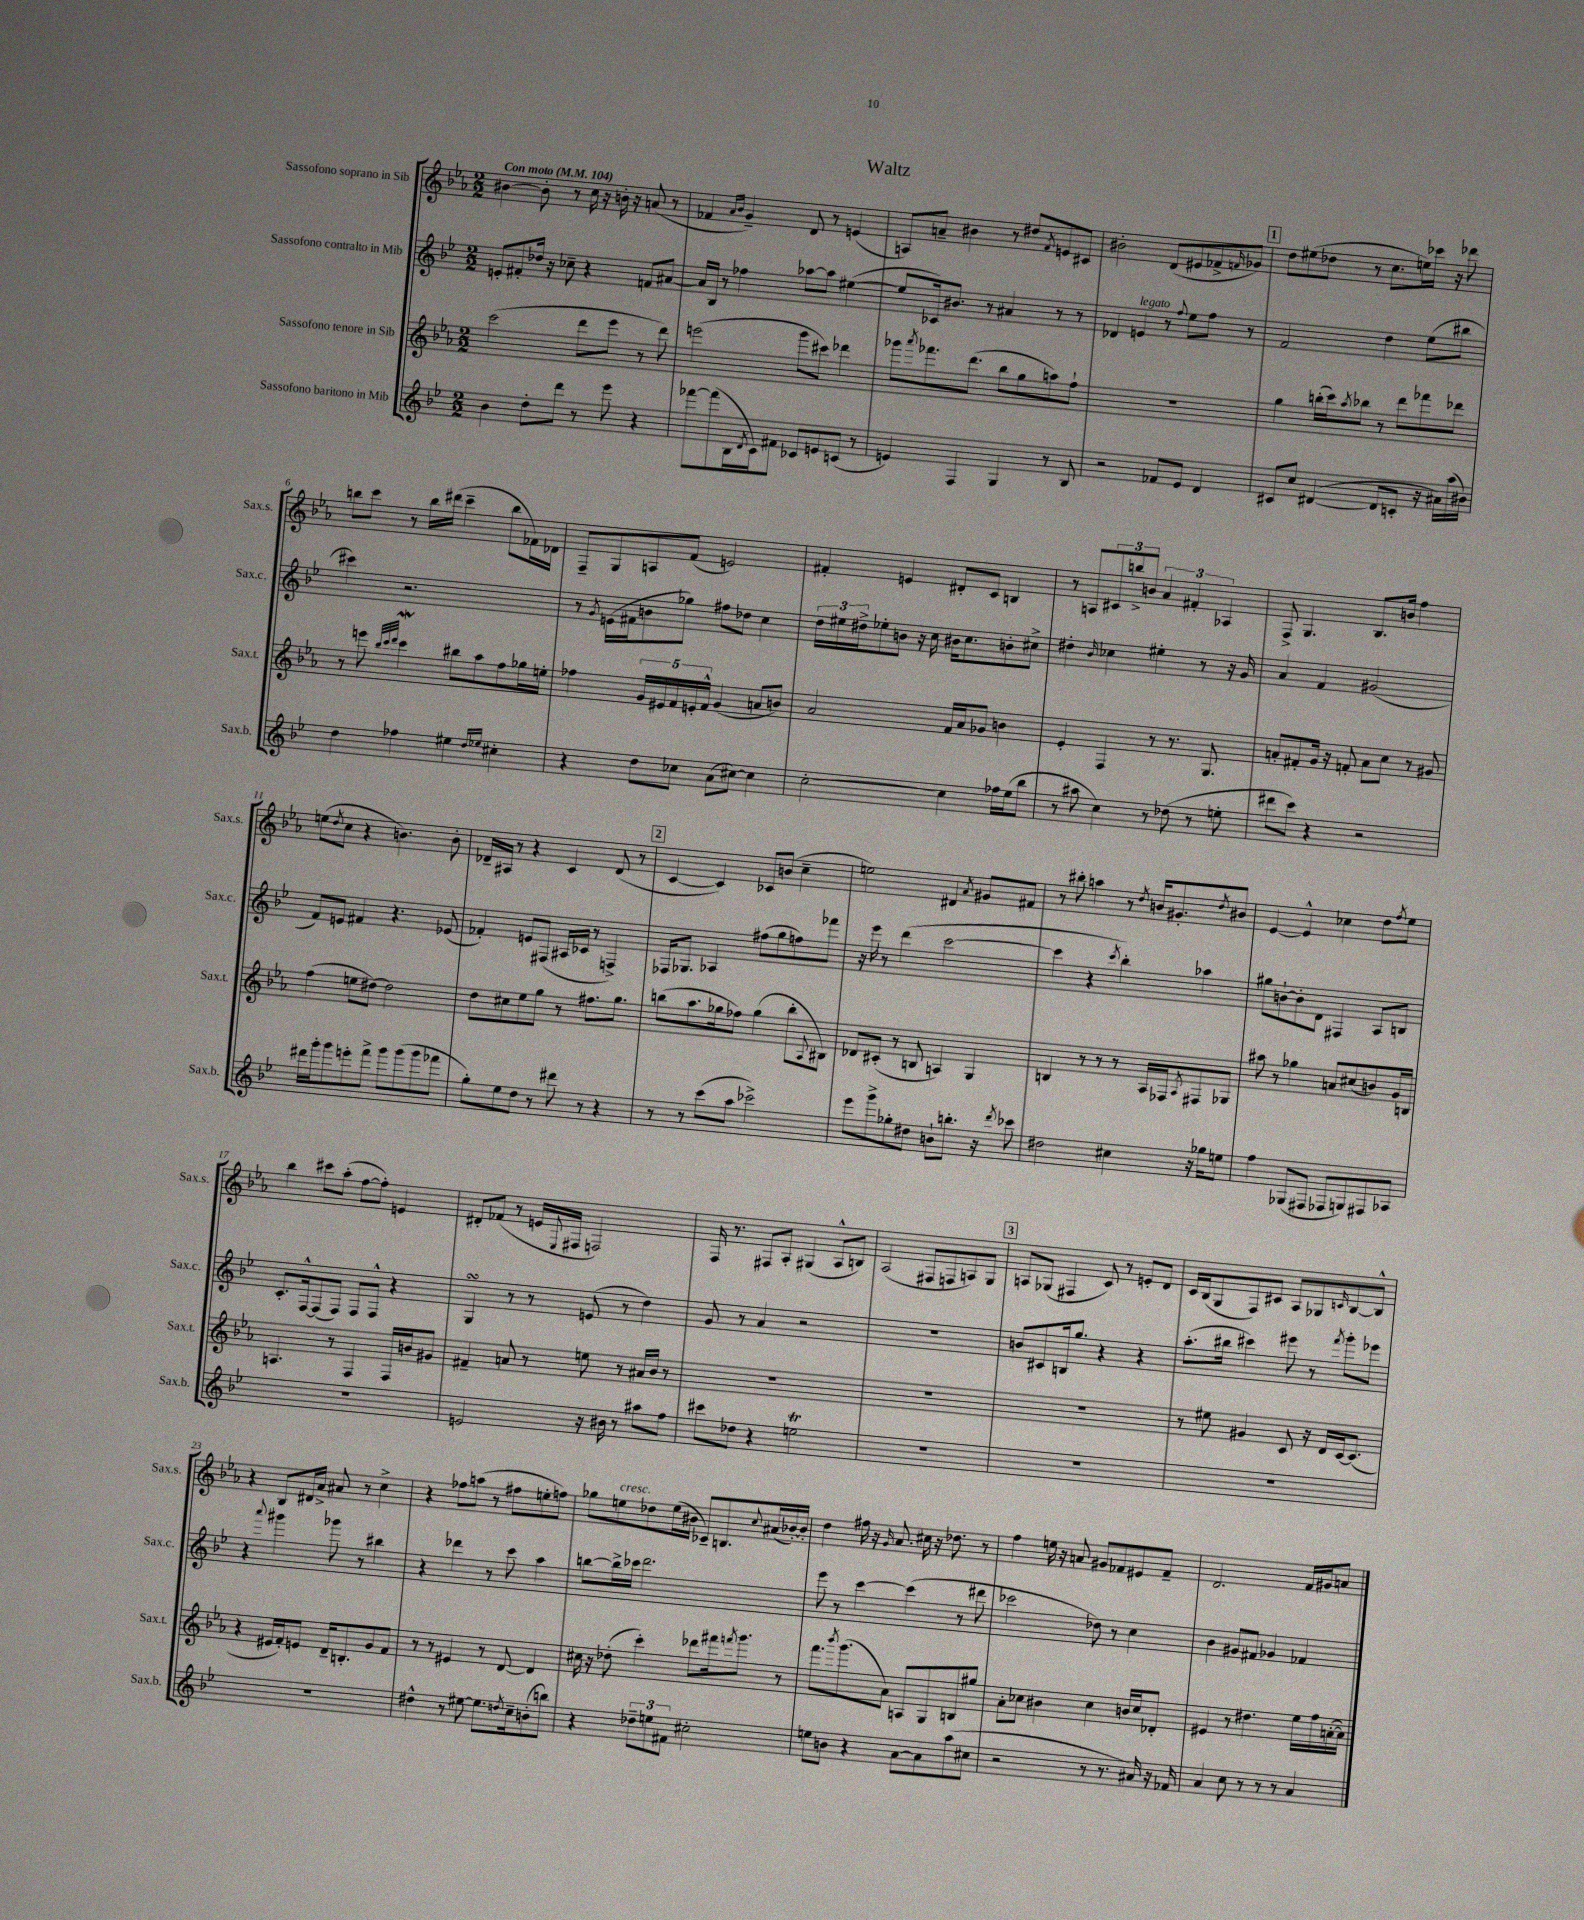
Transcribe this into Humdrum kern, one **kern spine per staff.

**kern	**kern	**kern	**kern
*part4	*part3	*part2	*part1
*staff4	*staff3	*staff2	*staff1
*I"Sassofono baritono in Mib	*I"Sassofono tenore in Sib	*I"Sassofono contralto in Mib	*I"Sassofono soprano in Sib
*I'Sax.b.	*I'Sax.t.	*I'Sax.c.	*I'Sax.s.
*clefG2	*clefG2	*clefG2	*clefG2
*k[b-e-]	*k[b-e-a-]	*k[b-e-]	*k[b-e-a-]
*M2/2	*M2/2	*M2/2	*M2/2
*MM104	*MM104	*MM104	*MM104
=1	=1	=1	=1
!	!	!	!LO:TX:a:B:t=Con moto
4b-\	(2ccc\	8en'/L	[4b#X\
.	.	8f#X'/	.
8dd'\L	.	16dd-X/Jk	8b#'\]
.	.	16r	.
8ddd\J	.	8cc-X~\	8r
8r	8ddd\L	4r	16cc\
.	.	.	16r
8eee-\	8eee-\J	.	16bn'\
.	.	.	16r
4r	8r	8fn/L	(8an/
.	8ddd\)	[8a#X/J	8r
=2	=2	=2	=2
[8fff-X\L	(2eeen\	16a#/LL]	4f-X/
.	.	16B-/JJ	.
(8fff-\]	.	8r	.
.	.	.	16qqa-/LL
.	.	.	16qqb-/JJ
16B-\L	.	4ff-X\	4g~/)
8qd/	.	.	.
16c\J)	.	.	.
8f#X\J	.	.	.
8c-X/L	8ggg\L	[8aa-X\L	8d/
8en/	8ccc#X\J)	8aa-\J]	8r
(8cn/J	4ddd-X\	([4ee#X\	(4en/
8r	.	.	.
=3	=3	=3	=3
4en/)	8ggg-X\L	8ee#/L]	8An/L)
.	8qaaa-/	.	.
.	8.fff-X\	16c-X/k)	8an~/J
.	.	8.b#X/J	.
4F/	.	.	4b#X\
.	(8.ddd\J	.	.
.	.	8r	.
4G/	8bb-\L	4a#X/	8r
.	8gg\	.	8dd#X/L
.	.	.	8qf/
8r	8aan\)	8r	8en/
8B-/	8ff`\J	8r	8c#X/J
=4	=4	=4	=4
2r	1r	4d-X/	2b#X'\
!	!	!LO:TX:a:i:t=legato	!
.	.	4en/	.
8f-X/L	.	8r	(8d/L
.	.	8qqff/	.
8e-/J	.	8ee-\L	8e#X/
4d/	.	8ff\J	8f-X^/
.	.	.	16qqfn/
.	.	8r	8g-X/J)
!!LO:REH:place=s1:t=1
=5	=5	=5	=5
8c#X/L	4gg\	2f/	8dd\L
8cc/J	.	.	(8ee#X\
([4d#X/	(16bbn'\LL	.	8dd-X\J
.	16ccc\J)	.	.
.	8qaa-/	.	.
.	8bb-X\J	.	8r
8d#/L]	8r	4dd\	8.cc\L
8cn'/J	8ddd\L	.	.
.	.	.	16een\L)
16r	8fff-X\	(8ee-\L	16ccc-X\JJ
16a#X\LL)	.	.	16r
(16aa\	8ddd-X\J	8bb#X\J	8ddd-X\
16b#X\JJ)	.	.	.
!!LO:LB:g=z
=6	=6	=6	=6
4dd\	8r	4ccc#X\)	8bbn\L
.	8eeen\	.	8ccc\J
.	32qqbb-/LLL	.	.
.	32qqccc/	.	.
.	32qqddd/JJJ	.	.
4ff-X\	4cccW\	2.r	8r
.	.	.	16bb\LL
.	.	.	(16ddd#X\JJ
4ee#X\	8bb#X\L	.	4ccc~\
.	8aa-\	.	.
16qqdd/LL	.	.	.
16qqee-X/JJ	.	.	.
4cc#X'\	8ff\	.	8bb\L
.	16gg-X\L	.	16f-X\L)
.	16een'\JJ	.	16d-X\JJ
=7	=7	=7	=7
4r	4ff-X\	8r	8F~/L
.	.	8qg/	.
.	.	(16en\LL	8G/
.	.	16f#X\J	.
8dd\L	20g/LL	8bn\	8An/
.	20e#X/	.	.
.	20f/	.	.
8cc-X\J	.	8gg-X\J)	(8f/J
.	20en'/	.	.
.	20f^^/JJ	.	.
(8a\L	(4g/	8ff#X\L	2en/)
[8cc#X\J)	.	8dd-X\J	.
4cc#\]	8an/L	4cc\	.
.	8bn/J)	.	.
=8	=8	=8	=8
[2cc'\	2a-/	24dd\LL	4f#X'/
.	.	24ee#X\	.
.	.	24dd#X^\J	.
.	.	8ee-X'\	.
.	.	8bn\J	4en/
.	.	16r	.
.	.	16cc\	.
4cc\]	16f/LL	16b#X\KL	8d#X'/L
.	16a-/J	8.cc\	.
.	8g-X/J	.	8c/J
16ff-X\LL	4bn\	8bn'\	4Bn/
(16ee-\J	.	.	.
8bb-\J	.	8cc#X^\J	.
=9	=9	=9	=9
8r	4e-'/	4dd#X'\	8r
8aa#X\	.	.	8An/L
.	.	16qqb-/	.
4cc\)	4F/	4cc-X\	12c#X/
.	.	.	12bbn^/
.	.	.	12bn/J
8r	8r	4ee#X'\	6a-/
(8dd-X\	8.r	.	.
.	.	.	6f#X'/
8r	.	8r	.
.	8.G/	.	.
.	.	.	6A-X/
8een'\	.	16r	.
.	.	16g/	.
=10	=10	=10	=10
8ddd#X\L	8an'/L	4a/	8F^/
8ccc\J)	8f#X'/	.	4.G/
4r	16g/Jk	4f/	.
.	16r	.	.
.	8fn'/	.	.
2r	8a\L	(2g#X/	8.B-/L
.	8cc\J	.	.
.	.	.	16bn/Jk
.	8r	.	4ff\
.	8g#X/	.	.
!!LO:LB:g=z
=11	=11	=11	=11
16ddd#X\LL	(4ff\	8f/L)	(8een\L
16ggg'\J	.	.	.
.	.	.	8qdd/
8ggg\	.	8en/J	8cc\J
8eeen'\	8een\L	4f#X/	4r
8fff^\J	[8dd#X\J)	.	.
8ggg\L	2dd#\]	4.r	4.bn\)
(8ggg\	.	.	.
8ggg\	.	.	.
8fff-X\J	.	(8e-X/	8b'\
=12	=12	=12	=12
8gg'\L)	8dd\L	4f-X'/)	16d-X~/LL
.	.	.	16A#X/JJ
8ee-\	8cc#X\	.	8r
8dd\J	8ee-\	8en/L	4r
8r	8gg\J	(8F#X/J	.
8ddd#X\	8r	16A#X/LL	4c/
.	.	16c-X/JJ	.
8r	8.ff#X\L	8r	.
4r	.	4Fn^/)	(8d-/
.	8.gg\J	.	.
.	.	.	8r
!!LO:REH:place=s1:t=2
=13	=13	=13	=13
8r	(8bbn\L	16F-X/KL	[4c/
.	.	8.G-X/J	.
8r	8.aa-\	.	.
(8ccc\L	.	4A-X/	4c/])
.	16gg-X\k	.	.
8aa\J	8ff-X\J)	.	.
2ccc-X^\)	(4gg-\	(8ff#X\L	8c-X/L
.	.	8gg\	(8bn/J
.	8bb'\L	8ffn\)	4cc~\
.	8qqA-/	.	.
.	8B#X\J)	8fff-X\J	.
=14	=14	=14	=14
8eee-\L	8d-X/L	16r	2een\)
.	.	16eee-\	.
8ggg^\	(8c#X'/J	8r	.
8gg-X'\	8r	(4ddd\	.
8dd#X\J	8Bn/	.	.
8bn`\L	4An/)	[2ccc\	4d#X/
8.bbn'\J	.	.	.
.	.	.	8qa-/
.	4G/	.	8g#X/L
16r	.	.	.
8qddd/	.	.	.
8ccc-X\	.	.	8f#X/J
=15	=15	=15	=15
2dd#X\	4Bn/	4ccc\]	8r
.	.	.	8bb#X'\
.	8r	4r	4aan\
.	8r	.	.
.	.	8qccc/	.
4cc#X\	8r	4bb-'\)	8r
.	.	.	8qdd/
.	16A-/LL	.	16bn/KL
.	16F-X/J	.	8.g#X'/
.	8qA-/	.	.
16r	8F#X/	4aa-X\	.
16gg-X\KL	.	.	.
.	.	.	8qdd/
8een\J	8G-X/J	.	8b#X/J
=16	=16	=16	=16
4ff\	8aa#X\	8gg#X\L	[4e-/
.	8r	[8bn`\	.
(8G-X/L	4gg-X\	8b'\]	4e-^^/]
8F#X/J	.	8d\J	.
8F-X/L	8an/L	4F#X/	4cc-X\
8Gn/)	(8cc#X/	.	.
8F#X/	8bn/)	8A/L	8dd\L
.	.	.	8qff/
8A-X/J	16g/L	8Bn/J	8ee-\J
.	16Bn/JJ	.	.
!!LO:LB:g=z
=17	=17	=17	=17
1r	4.An/	8.c'/L	4bb-\
.	.	[16F^^/k	.
.	.	(8F/]	8ccc#X\L
.	8r	8F/J)	(8aa-'\J
.	4F/	8F/L	[8ff\L
.	.	8F^^/J	8ff'\J])
.	16F/LL	4r	4en/
.	16bn/J	.	.
.	8g#X/J	.	.
=18	=18	=18	=18
2en/	4f#X~/	4GsSSS/	8d#X'/L
.	.	.	(8f-X/J
.	8an/	8r	8r
.	8r	8r	16en/LL
.	.	.	8qqE-/
.	.	.	16F#X/JJ
16r	8een\	(8en/	2Fn/)
16b#X\	.	.	.
8r	8r	8r	.
8aa#X\L	16a#X/LL	4dd\)	.
.	16b-/JJ	.	.
8ff\J	8r	.	.
=19	=19	=19	=19
8ccc#X\L	1r	8g/	16F/
.	.	.	8.r
8dd-X\J	.	8r	.
4r	.	4a/	8F#X/L
.	.	.	8A-'/J
2eent\	.	2r	(4G#X/
.	.	.	8A-^^/L
.	.	.	8Bn/J)
=20	=20	=20	=20
1r	1r	1r	(2A-/
.	.	.	8F#X/L
.	.	.	8Fn/
.	.	.	8An/)
.	.	.	8G/J
!!LO:REH:place=s1:t=3
=21	=21	=21	=21
1r	1r	8bn/L	8An/L
.	.	8c#X/	(8G-X/J
.	.	16Bn/k	4F#X/
.	.	8.gg/J	.
.	.	4r	8c/)
.	.	.	8r
.	.	4r	8en'/L
.	.	.	8d/J
=22	=22	=22	=22
1r	8r	(8.aa'\L	16c/LL
.	.	.	(16B-/J
.	8ee#X\	.	8G/
.	.	16bb#X\Jk	.
.	4g#X/	4ccc#X\)	8F/)
.	.	.	8c#X/J
.	8c/	8eee#X\	8A-/L
.	16r	8r	8G-X/
.	16d/LL	.	.
.	.	8qfff/	16qqcn/
.	[16c/J	8ggg'\L	[8B-/
.	(8.c/J]	.	.
.	.	8eee-X\J	8B-^^/J]
!!LO:LB:g=z
=23	=23	=23	=23
1r	4r	4r	4r
.	.	8qqaaa/	.
.	16e#X/LL	4ggg#X\	8B-/L
.	16f'/J)	.	.
.	8en/J	.	16d#X/L
.	.	.	16a-^/JJ
.	16d~/KL	8ggg-X\	8a#X/
.	8.Bn'/	.	.
.	.	8r	8r
.	8g/	4bb#X\	4cc^\
.	8f/J	.	.
=24	=24	=24	=24
4dd#X^^\	8r	4r	4r
.	8r	.	.
8r	4e#X/	4ddd-X\	8ff-X\L
[8ee#X\	.	.	(8aan\J
8.ee#\L]	8r	8r	8r
.	[8d/	8ccc\	8ff#X\L
8qddn/	.	.	.
16cc~\k	.	.	.
(8bn'\	4d/]	4aa\	8een'\
8bbn\J)	.	.	8ffn\J)
=25	=25	=25	=25
4r	16cc#X\	[8bbn\L	8gg-X\L
.	16r	.	.
!	!	!	!LO:TX:a:i:t=cresc.
.	(8dd-X'\	16bb^\L]	8een\
.	.	16ccc-X\JJ	.
12dd-X~\L	4ccc'\)	2.ddd\	8dd-X\
12een\	.	.	.
.	.	.	(16ee\L
12f#X\J	.	.	.
.	.	.	16b#X\JJ
2cc#X'\	8ddd-X\L	.	8c-X~/L)
.	16fff#X\k	.	8.Bn/
.	8qfffn/	.	.
.	8.ggg\J	.	.
.	.	.	8qqcc/
.	.	.	(16a#X/L
.	8r	.	[16b-X'/)
.	.	.	16b-'/JJ]
=26	=26	=26	=26
8een\L	8.fff\L	8eee-\	4dd\
8bn\J	.	8r	.
.	8qbbb-/	.	.
.	(8.ggg\	.	.
4r	.	[4ccc\	16ff#X\
.	.	.	16r
.	.	.	16qqg/
.	8a-\J)	.	8.a-/
[8a\L	8An/L	(4ccc\]	.
.	.	.	16cc#X\
8a\]	8G/	.	16r
.	.	.	8.dd-X\
(8aa\	8Bn/	8r	.
8cc#X\J	8gg#X/J	8ddd#X\	8r
=27	=27	=27	=27
2r	8a-'\L	2ccc-X\	4ff\
.	8cc-X\J	.	.
.	4b#X\	.	16een\
.	.	.	16r
.	.	.	8an/
8r	4cc-\	8dd-X\)	8g#X/L
8.r	.	8r	8f-X/
.	16bn/LL	4cc\	8e#X/
16a#X/)	16cc-/J	.	.
16r	8d-X'/J	.	8f-~/J
16f-X/	.	.	.
=28	=28	=28	=28
4a/	4e#X/	4b-\	2.d/
8cc\	8r	8g#X/L	.
8r	4.dd#X\	8f#X/J	.
8r	.	4g-X/	.
8r	.	.	.
4a/	16ee-\LL	4f-X/	16f/LL
.	16ff\	.	16g#X/J
.	([16an'\	.	8an/J
.	16a\JJ])	.	.
==	==	==	==
*-	*-	*-	*-
